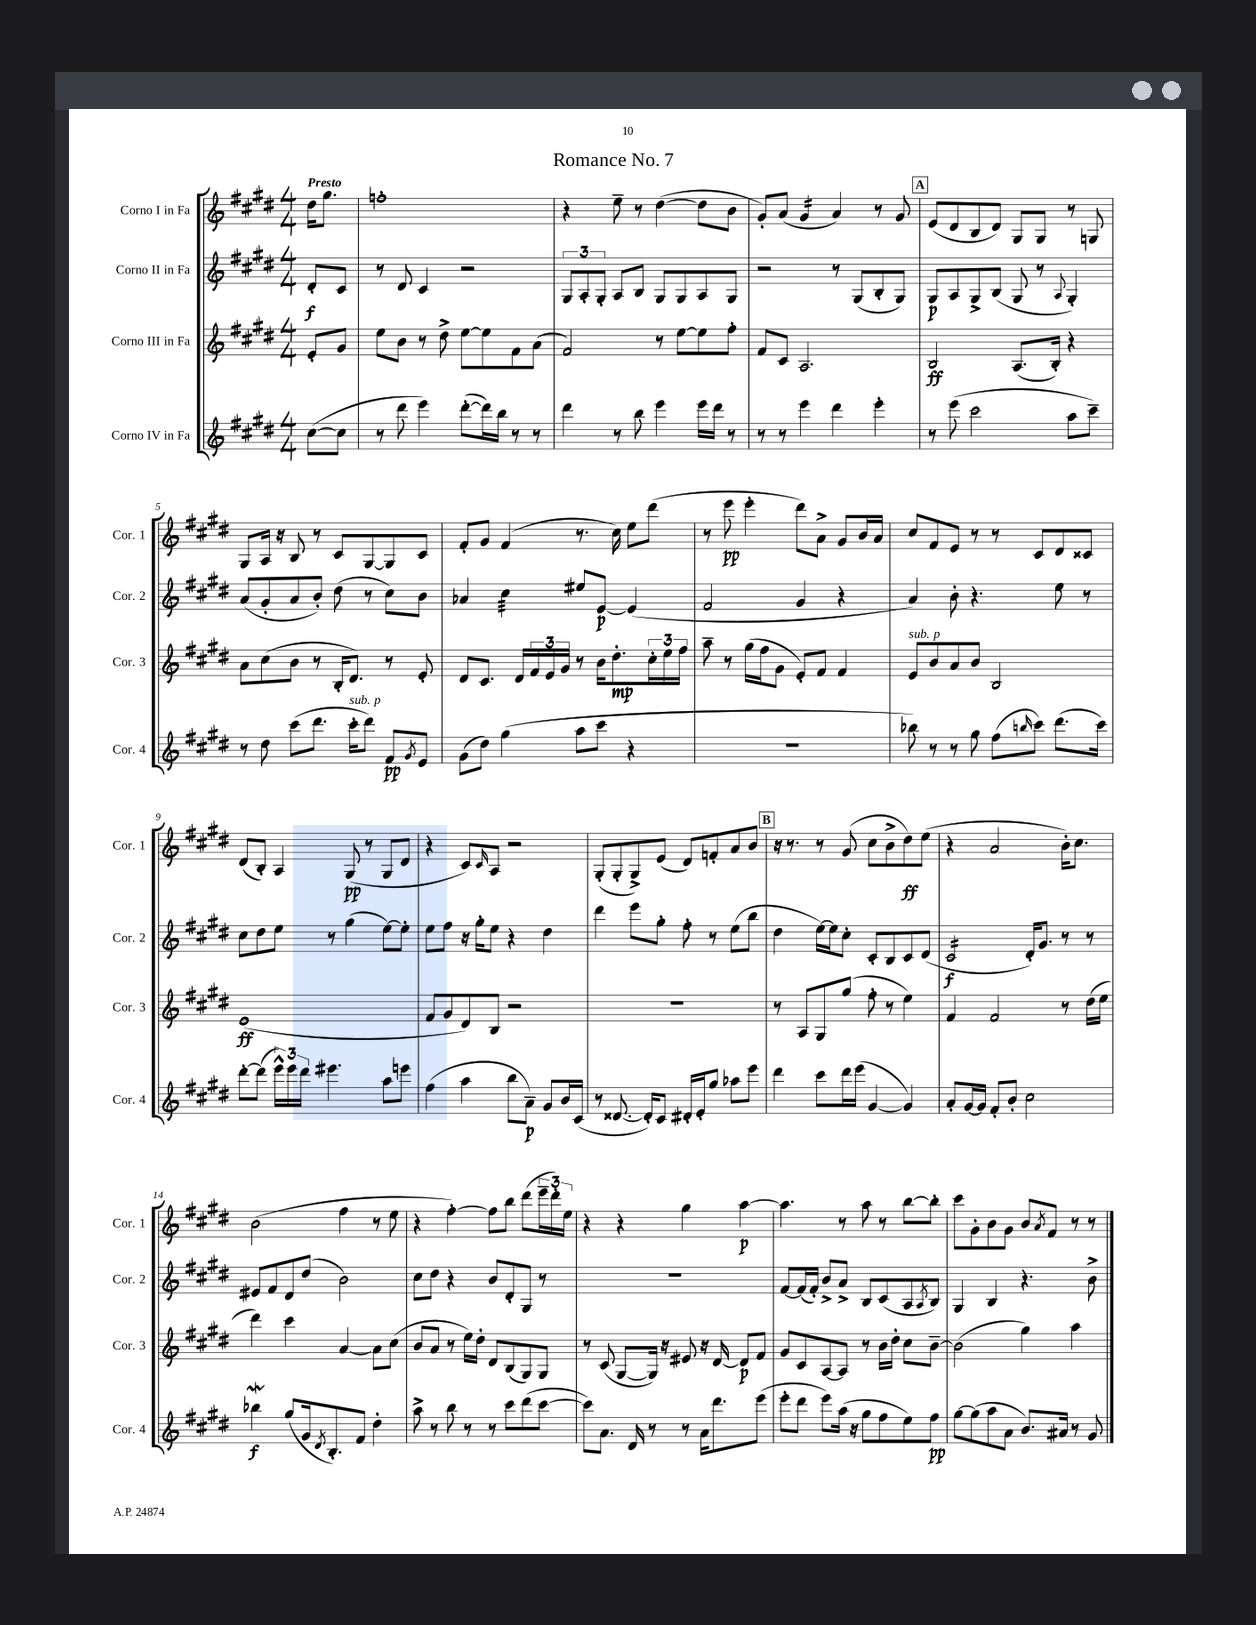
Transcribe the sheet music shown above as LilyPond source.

\header { title = "Romance No. 7" }
<<
\new StaffGroup <<
\new Staff = "s0" \with { instrumentName = "Corno I in Fa" shortInstrumentName = "Cor. 1" } {
    \clef treble \key e \major \numericTimeSignature \time 4/4 \partial 4 \tempo "Presto"
    dis''16 gis''8. |
    f''1-. |
    r4 e''8-- r8 dis''4~( dis''8 b'8 |
    gis'8-.) a'8( gis'4:16 a'4) r8 gis'8 |
    \mark \markup { \box "A" } e'8( dis'8 b8 dis'8) gis8 gis8 r8 g8 |
    gis8 a16 r16 b8 r8 cis'8 gis8~ gis8 cis'8 |
    fis'8-. gis'8 fis'4( r8. cis''16) e''8 dis'''8( |
    r8 e'''8\pp e'''4-. dis'''8) a'8-> gis'8 b'16 a'16 |
    cis''8 fis'8 e'8 r8 r8 cis'8 dis'8 cisis'8 |
    dis'8( b8-.) a4 gis8\pp( r8 gis8 dis'8 |
    r4 cis'8) \grace { cis'16 } a8 r2 |
    gis8-.( gis8-. gis8->) e'8( dis'8) f'8-. a'8 b'8 |
    \mark \markup { \box "B" } r16 r8. r8 gis'8( cis''8 b'8-> dis''8\ff) e''8( |
    r4 a'2 b'16-.) cis''8. |
    b'2( fis''4 r8 e''8 |
    r4 fis''4~-.) fis''8 b''8 dis'''8( \tuplet 3/2 { e'''16-- dis'''16-.) e''16 } |
    r4 r4 gis''4 a''4~\p |
    a''4. r8 a''8 r8 b''8~ b''8-. |
    cis'''8 gis'8-. b'8 gis'8 b'8 \acciaccatura { a'8 } fis'8 r8 r8 \bar "|." |
}
\new Staff = "s1" \with { instrumentName = "Corno II in Fa" shortInstrumentName = "Cor. 2" } {
    \clef treble \key e \major \numericTimeSignature \time 4/4 \partial 4
    dis'8-.\f cis'8 |
    r8 dis'8 cis'4 r2 |
    \tuplet 3/2 { gis8 a8-. gis8-. } a8 b8 gis8 gis8 a8 gis8 |
    r2 r8 gis8( b8-. gis8) |
    \mark \markup { \box "A" } gis8\p a8 gis8-> b8( gis8 r8 \appoggiatura { a8 } gis4-.) |
    a'8( gis'8-. a'8 b'8-.) dis''8( r8 cis''8) b'8 |
    aes'4 cis''4:32 eis''8 e'8~\p e'4( |
    fis'2 gis'4 r4 |
    a'4) b'8-. r4. e''8 r8 |
    cis''8 dis''8 e''8 r8 gis''4( e''8~) e''8-. |
    e''8 fis''8 r16 gis''16-. e''8 r4 dis''4 |
    dis'''4 e'''8 gis''8-. fis''8-. r8 e''8( b''8 |
    \mark \markup { \box "B" } dis''4 e''16~) e''16 cis''8-. cis'8-. b8 cis'8 dis'8( |
    cis'2:16\f dis'16-.) gis'8. r8 r8 |
    eis'8 fis'8 dis'8 dis''8( b'2) |
    cis''8 dis''8 r4 b'8 dis'8-. gis8 r8 |
    R1 |
    fis'8~ fis'16( fis'16-.) b'8-> a'8-> b8 cis'8( a8 \acciaccatura { a8 } b8) |
    gis4 b4 r4. b'8-> \bar "|." |
}
\new Staff = "s2" \with { instrumentName = "Corno III in Fa" shortInstrumentName = "Cor. 3" } {
    \clef treble \key e \major \numericTimeSignature \time 4/4 \partial 4
    e'8-. gis'8 |
    e''8 b'8 r8 dis''8-> e''8~ e''8 fis'8 a'8( |
    fis'2) r8 e''8~ e''8 fis''8-. |
    fis'8 cis'8 a2. |
    \mark \markup { \box "A" } b2\ff a8.( b16-.) r4 |
    a'8 cis''8( b'8 r8 b16-. dis'8.) r8 e'8-. |
    dis'8 cis'8. dis'16 \tuplet 3/2 { fis'16 e'16 gis'16 } r8 b'16 dis''8.-.\mp \tuplet 3/2 { cis''16-. e''16 fis''16 } |
    a''8-- r8 gis''16( fis''16 gis'8 e'8-.) fis'8 fis'4 |
    e'8^\markup { \italic "sub. p" } b'8 a'8 b'8 b2 |
    e'1\ff( |
    fis'8 gis'8 dis'8) b8 r2 |
    R1 |
    \mark \markup { \box "B" } r8 a8 gis8 gis''8( fis''8-. r8 e''4) |
    fis'4 fis'2 r8 dis''16( e''16 |
    dis'''4) cis'''4 a'4~ a'8 cis''8( |
    b'8 a'8 r8 e''16) dis''16-. dis'8 b8( gis8) gis8 |
    r8 cis'8( gis8~ gis16) r16 eis'8 r16 dis'16~ dis'8\p fis'8 |
    gis'8 cis'8 a8~ a8 r8 b'16 dis''16-. cis''8 b'8~-- |
    b'2( gis''4) a''4 \bar "|." |
}
\new Staff = "s3" \with { instrumentName = "Corno IV in Fa" shortInstrumentName = "Cor. 4" } {
    \clef treble \key e \major \numericTimeSignature \time 4/4 \partial 4
    cis''8~( cis''8 |
    r8 dis'''8 e'''4) dis'''8~-.( dis'''16) b''16 r8 r8 |
    dis'''4 r8 b''8 e'''4 e'''16 dis'''16 r8 |
    r8 r8 e'''4 dis'''4 e'''4-. |
    \mark \markup { \box "A" } r8 e'''8( cis'''2 a''8 cis'''8--) |
    r8 dis''8 cis'''8( dis'''8. cis'''16-.^\markup { \italic "sub. p" } dis'''8) fis'8\pp \acciaccatura { gis'8 } e'8 |
    gis'8( dis''8) gis''4( a''8 cis'''8 r4 |
    R1 |
    bes''8) r8 r8 gis''8 fis''8( \grace { b''16 } cis'''8) dis'''8.( cis'''16) |
    dis'''8~-. dis'''8( \tuplet 3/2 { e'''16-^) e'''16 dis'''16 } eis'''4. a''8 e'''8 |
    fis''4( a''4 b''8 a'8--\p) gis'8 b'16 cis'16( |
    r8 disis'8.~ disis'16-.) cis'8 dis'16-. e'16-. gis''8 aes''8 e'''8 |
    \mark \markup { \box "B" } dis'''4 cis'''8 dis'''16 e'''16( gis'4~ gis'4) |
    a'8-. gis'16~ gis'16 fis'8-. b'8-. cis''2 |
    bes''4\mordent\f gis''8( gis'16 \acciaccatura { dis'8 } b8.-.) fis'8 dis''4-. |
    a''8-> r8 b''8 r8 r8 cis'''8 dis'''8( cis'''8~ |
    cis'''8) a'8. dis'16 r8 r8 a'16 dis'''8. e'''8( |
    e'''8-. dis'''8 e'''8) a''16( r16 gis''8 fis''8 e''8) fis''8\pp |
    gis''8~ gis''8( a''8 a'8 b'8.) ais'16 r8 gis'8 \bar "|." |
}
>>
>>
